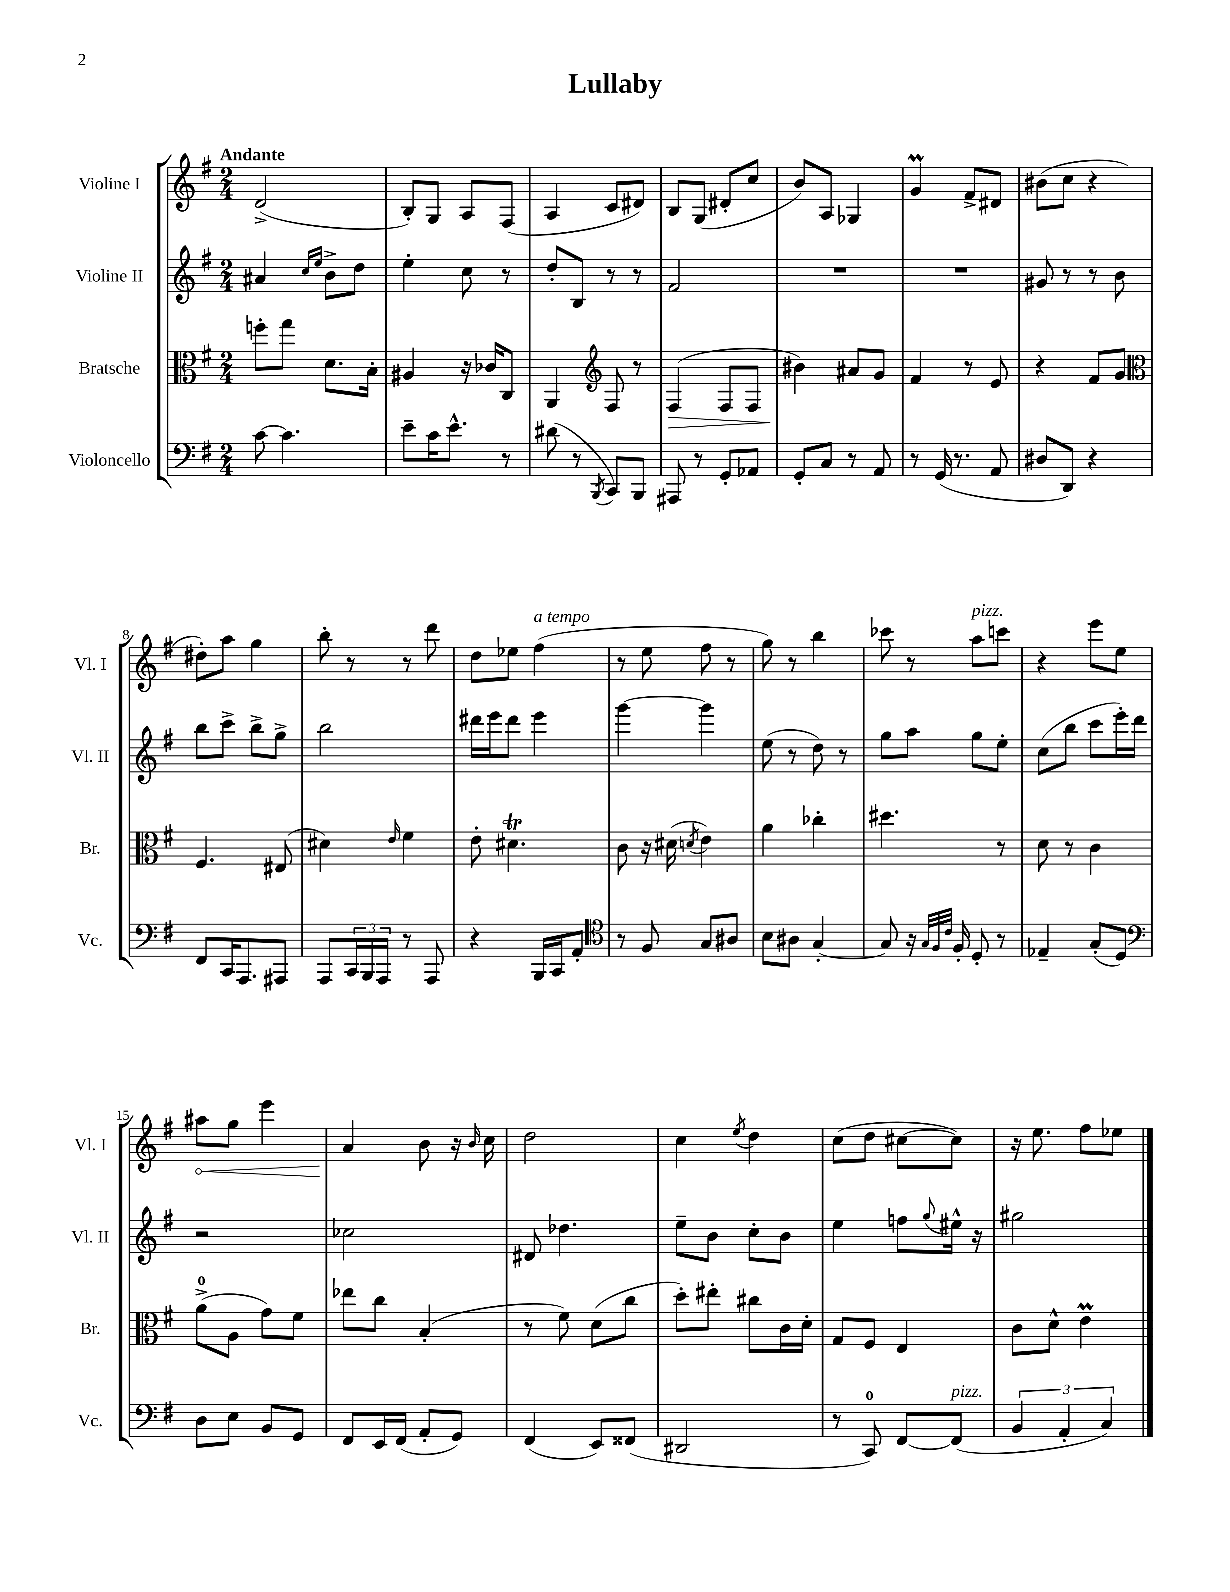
\header { title = "Lullaby" }
<<
\new StaffGroup <<
\new Staff = "s0" \with { instrumentName = "Violine I" shortInstrumentName = "Vl. I" } {
    \clef treble \key g \major \numericTimeSignature \time 2/4 \tempo "Andante"
    d'2->( |
    b8-.) g8 a8 fis8( |
    a4 c'8 dis'8) |
    b8 g8( dis'8-. c''8 |
    b'8) a8 ges4 |
    g'4\prall fis'8-> dis'8 |
    bis'8( c''8 r4 |
    dis''8-.) a''8 g''4 |
    b''8-. r8 r8 d'''8 |
    d''8 ees''8 fis''4^\markup { \italic "a tempo" }( |
    r8 e''8 fis''8 r8 |
    g''8) r8 b''4 |
    ces'''8 r8 a''8^\markup { \italic "pizz." } c'''8 |
    r4 e'''8 e''8 |
    \once \override Hairpin.circled-tip = ##t ais''8\< g''8 e'''4 |
    a'4\! b'8 r16 \grace { b'16 } c''16 |
    d''2 |
    c''4 \acciaccatura { e''8 } d''4 |
    c''8( d''8 cis''8~ cis''8) |
    r16 e''8. fis''8 ees''8 \bar "|." |
}
\new Staff = "s1" \with { instrumentName = "Violine II" shortInstrumentName = "Vl. II" } {
    \clef treble \key g \major \numericTimeSignature \time 2/4
    ais'4 \grace { c''16 e''16 } b'8-> d''8 |
    e''4-. c''8 r8 |
    d''8-. b8 r8 r8 |
    fis'2 |
    R2 |
    R2 |
    gis'8 r8 r8 b'8 |
    b''8 c'''8-> b''8-> g''8-> |
    b''2 |
    dis'''16 e'''16 dis'''8 e'''4 |
    g'''4~ g'''4 |
    e''8( r8 d''8) r8 |
    g''8 a''8 g''8 e''8-. |
    c''8( b''8 c'''8 e'''16-.) d'''16 |
    r2 |
    ces''2 |
    dis'8 des''4. |
    e''8-- b'8 c''8-. b'8 |
    e''4 f''8 \appoggiatura { g''8 } eis''16-^ r16 |
    gis''2 \bar "|." |
}
\new Staff = "s2" \with { instrumentName = "Bratsche" shortInstrumentName = "Br." } {
    \clef alto \key g \major \numericTimeSignature \time 2/4
    f''8-. g''8 d'8. b16-. |
    ais4 r16 ces'16 c8 |
    a,4 \clef treble fis8 r8 |
    fis4\>( fis8 fis8 |
    bis'4\!) ais'8 g'8 |
    fis'4 r8 e'8 |
    r4 fis'8 g'8 |
    \clef alto fis4. eis8( |
    dis'4) \grace { e'16 } fis'4 |
    e'8-. dis'4.\trill |
    c'8 r16 dis'16( \acciaccatura { d'8 } e'4) |
    a'4 ces''4-. |
    dis''4. r8 |
    d'8 r8 c'4 |
    a'8-0->( a8 g'8) fis'8 |
    ees''8 c''8 b4-.( |
    r8 fis'8) d'8( c''8 |
    d''8-.) eis''8-. cis''8 c'16 d'16-. |
    g8 fis8 e4 |
    c'8 d'8-^ e'4\prall \bar "|." |
}
\new Staff = "s3" \with { instrumentName = "Violoncello" shortInstrumentName = "Vc." } {
    \clef bass \key g \major \numericTimeSignature \time 2/4
    c'8~ c'4. |
    e'8-- c'16 e'8.-^ r8 |
    dis'8( r8 \acciaccatura { b,,8 } c,8) b,,8 |
    ais,,8 r8 g,8-. aes,8 |
    g,8-. c8 r8 a,8 |
    r8 g,16( r8. a,8 |
    dis8 d,8) r4 |
    fis,8 c,16 a,,8. ais,,8 |
    a,,8 \tuplet 3/2 { c,16 b,,16 a,,16 } r8 a,,8 |
    r4 b,,16 c,16 a,8-. |
    \clef tenor r8 fis8 g8 ais8 |
    b8 ais8 g4~-. |
    g8 r16 \grace { g32 fis32 c'32 } fis16-. d8-. r8 |
    ees4-- g8-.( d8) |
    \clef bass d8 e8 b,8 g,8 |
    fis,8 e,16 fis,16( a,8-. g,8) |
    fis,4( e,8) fisis,8( |
    dis,2 |
    r8 c,8-0) fis,8~ fis,8^\markup { \italic "pizz." }( |
    \tuplet 3/2 { b,4 a,4-. c4) } \bar "|." |
}
>>
>>
